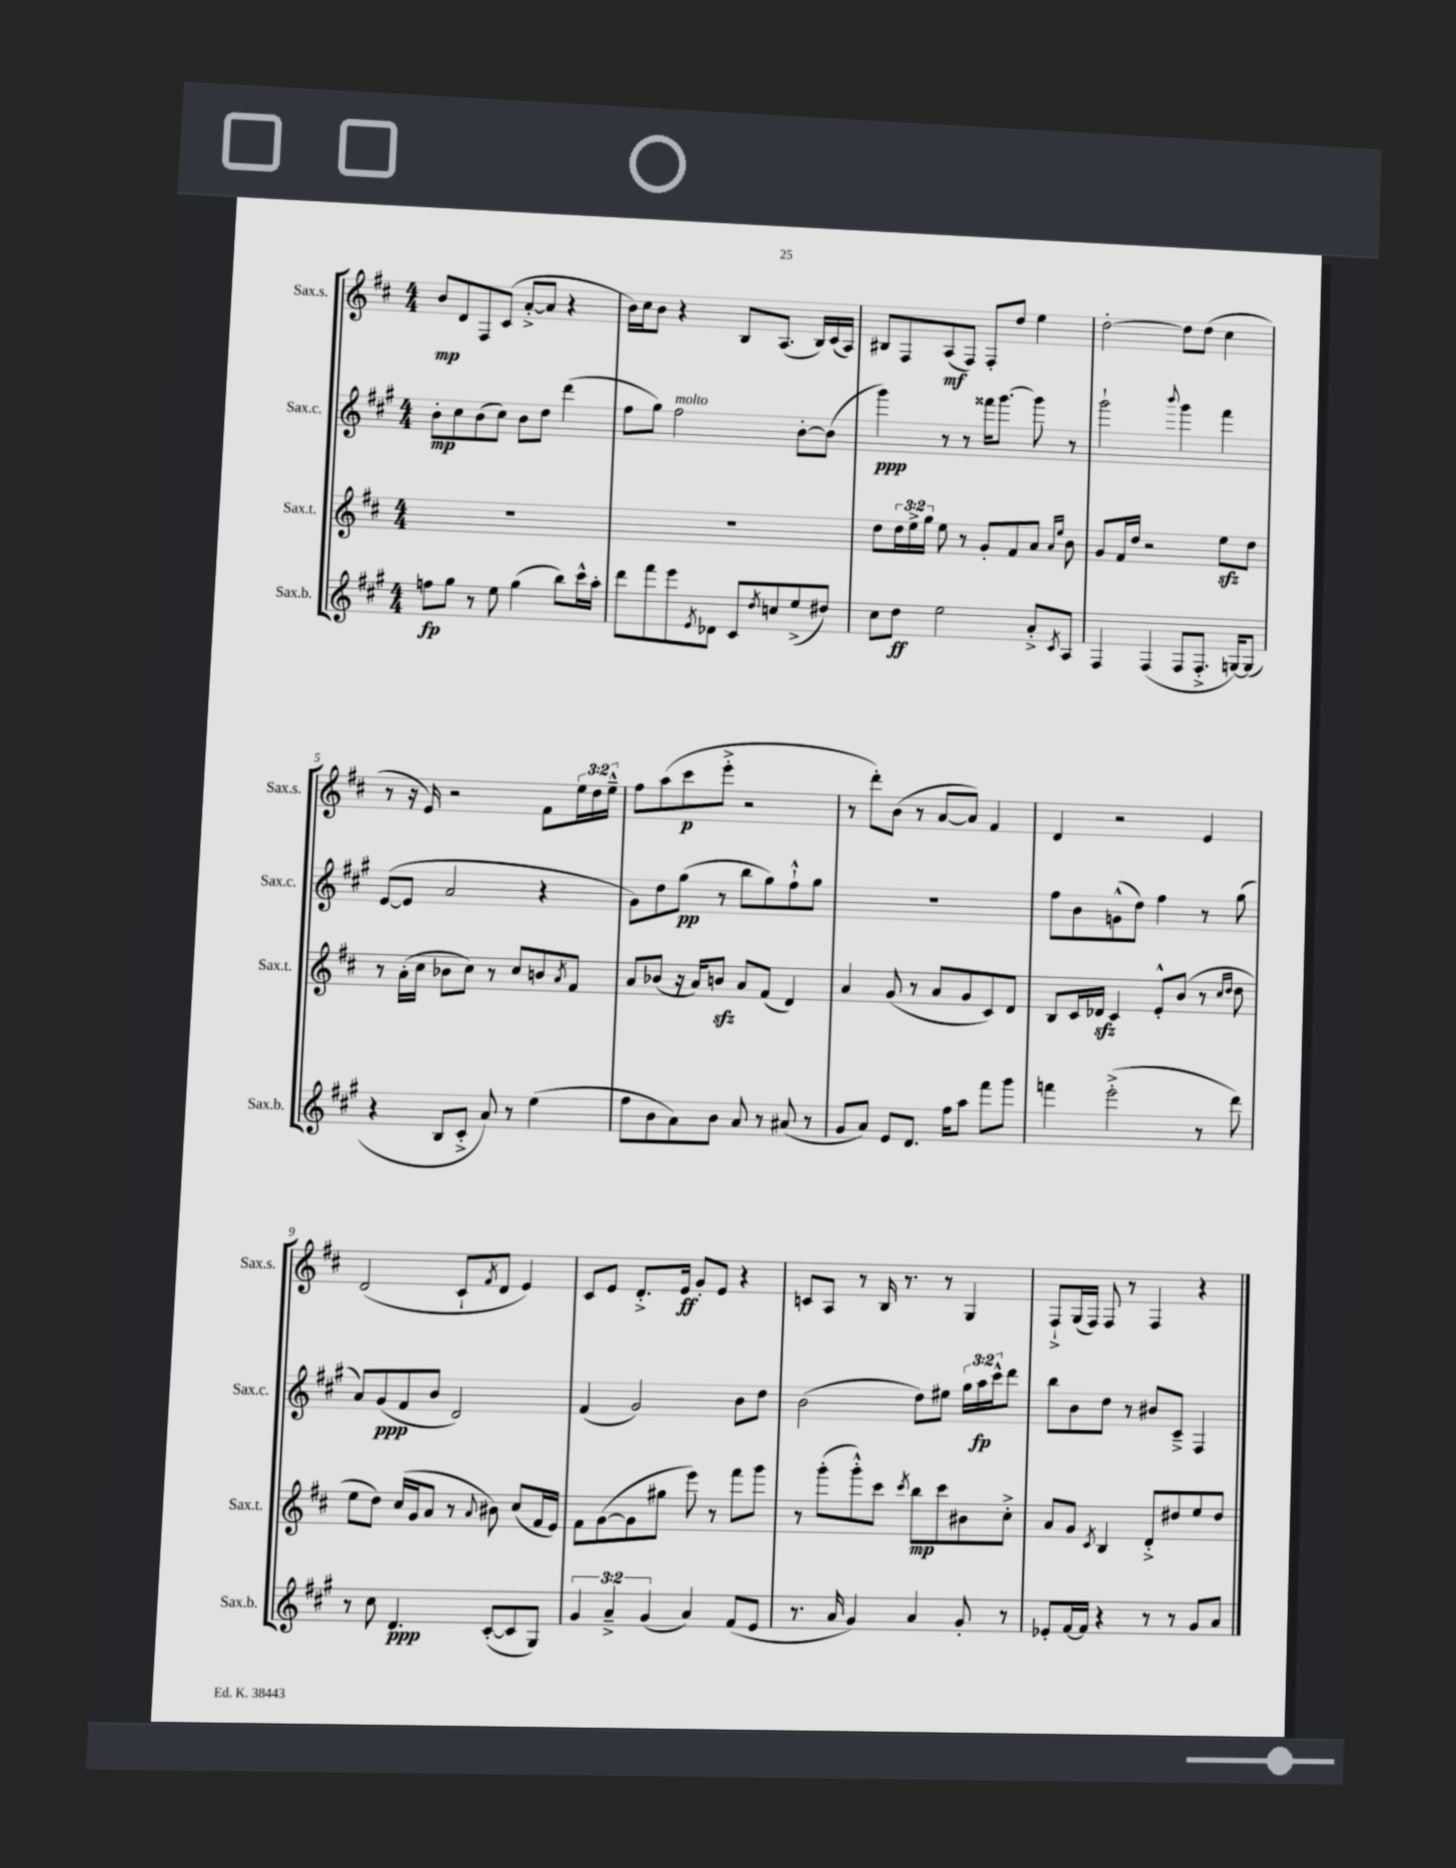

**kern	**dynam	**kern	**dynam	**kern	**dynam	**kern	**dynam
*part4	*part4	*part3	*part3	*part2	*part2	*part1	*part1
*staff4	*staff4	*staff3	*staff3	*staff2	*staff2	*staff1	*staff1
*I"Sax.b.	*	*I"Sax.t.	*	*I"Sax.c.	*	*I"Sax.s.	*
*I'Sax.b.	*	*I'Sax.t.	*	*I'Sax.c.	*	*I'Sax.s.	*
*clefG2	*	*clefG2	*	*clefG2	*	*clefG2	*
*k[f#c#g#]	*	*k[f#c#]	*	*k[f#c#g#]	*	*k[f#c#]	*
*M4/4	*	*M4/4	*	*M4/4	*	*M4/4	*
=1	=1	=1	=1	=1	=1	=1	=1
8ffn\L	fp	1r	.	8b'\L	mp	8b/L	mp
8gg#\J	.	.	.	8cc#\	.	8d/	.
8r	.	.	.	(8b\	.	8F#/	.
8ee\	.	.	.	8cc#\J)	.	(8c#/J	.
(4gg#\	.	.	.	8b\L	.	[8a'^/L	.
.	.	.	.	8dd\J	.	8a/J]	.
8bb\L)	.	.	.	(4ddd\	.	4r	.
16ccc#^^\L	.	.	.	.	.	.	.
16aa'\JJ	.	.	.	.	.	.	.
=2	=2	=2	=2	=2	=2	=2	=2
8ddd\L	.	1r	.	8ff#\L	.	16b\LL)	.
.	.	.	.	.	.	16cc#\J	.
8fff#\	.	.	.	8gg#\J)	.	8b\J	.
!	!	!	!	!LO:TX:a:i:t=molto	!	!	!
8eee\	.	.	.	2ff#\	.	4r	.
8qe/	.	.	.	.	.	.	.
8d-X\J	.	.	.	.	.	.	.
8c#/L	.	.	.	.	.	8B/L	.
8qdd/	.	.	.	.	.	.	.
8ccn/	.	.	.	.	.	(8.A/J	.
(8ee^/	.	.	.	[8b'\L	.	.	.
.	.	.	.	.	.	16B/LL)	.
8dd#X/J)	.	.	.	(8b\J]	.	(16c#/	.
.	.	.	.	.	.	16A/JJ)	.
=3	=3	=3	=3	=3	=3	=3	=3
8cc#\L	.	8dd\L	.	4ggg#\)	ppp	8B#X/L	.
8dd\J	ff	24dd\L	.	.	.	8F#/	.
.	.	24ee^\	.	.	.	.	.
.	.	24gg\JJ	.	.	.	.	.
2ee\	.	8ee\	.	8r	.	(8A/	mf
.	.	8r	.	8r	.	8F#/J)	.
.	.	8g'/L	.	16fff##X\KL	.	8F#'/L	.
.	.	.	.	[8.ggg#\J	.	.	.
.	.	8f#/	.	.	.	8dd/J	.
8a'^/L	.	8a/J	.	8ggg#\]	.	4ee\	.
.	.	16qqa/LL	.	.	.	.	.
8qc#/	.	16qqee/JJ	.	.	.	.	.
8A/J	.	8b\	.	8r	.	.	.
=4	=4	=4	=4	=4	=4	=4	=4
4F#/	.	8g/L	.	2ggg#`\	.	[2dd'\	.
.	.	16f#/L	.	.	.	.	.
.	.	16dd/JJ	.	.	.	.	.
(4F#/	.	2r	.	.	.	.	.
.	.	.	.	8qqbbb/	.	.	.
8F#/L	.	.	.	4ggg#\	.	8dd\L]	.
8.F#'^/J	.	.	.	.	.	(8dd\J	.
.	.	8eezz\L	.	4fff#\	.	4cc#\	.
[16Gn/KL)	.	.	.	.	.	.	.
(8G/J]	.	8dd\J	.	.	.	.	.
!!LO:LB:g=z
=5	=5	=5	=5	=5	=5	=5	=5
4r	.	8r	.	([8e/L	.	8r	.
.	.	(16a'\LL	.	8e/J]	.	16r	.
.	.	16cc#\JJ	.	.	.	16e/)	.
8B/L	.	8b-X\L	.	2a/	.	2r	.
8c#'^/J	.	8cc#\J)	.	.	.	.	.
8a/)	.	8r	.	.	.	.	.
8r	.	8cc#/L	.	.	.	.	.
(4ee\	.	8bn/	.	4r	.	8f#\L	.
.	.	8qa/	.	.	.	.	.
.	.	8f#/J	.	.	.	24ee\L	.
.	.	.	.	.	.	24dd\	.
.	.	.	.	.	.	24ee~^^\JJ	.
=6	=6	=6	=6	=6	=6	=6	=6
8ff#\L	.	8a/L	.	8g#\L)	.	8ff#\L	.
8b\	.	(8b-X/J	.	8dd\	.	(8aa\	.
8a\)	.	16r	.	(8gg#\J	pp	8ccc#\	p
.	.	16a/KL)	.	.	.	.	.
8b\J	.	8bnzz/J	.	8r	.	8eee'^\J	.
8a/	.	8a/L	.	8bb\L	.	2r	.
8r	.	(8f#/J	.	8gg#\)	.	.	.
(8a#X/	.	4d/)	.	8ff#`^^\	.	.	.
8r	.	.	.	8gg#\J	.	.	.
=7	=7	=7	=7	=7	=7	=7	=7
8g#/L	.	4a/	.	1r	.	8r	.
8a/J)	.	.	.	.	.	8ddd'\L)	.
8e/L	.	(8g/	.	.	.	(8b\J	.
8.d/J	.	8r	.	.	.	8r	.
.	.	8a/L	.	.	.	[8a/L	.
16ff#\KL	.	.	.	.	.	.	.
8aa\J	.	8g/	.	.	.	8a/J])	.
8fff#\L	.	8c#/)	.	.	.	4f#/	.
8ggg#\J	.	8d/J	.	.	.	.	.
=8	=8	=8	=8	=8	=8	=8	=8
4fffn\	.	8B/L	.	8ff#\L	.	4d/	.
.	.	16c#/L	.	8b\	.	.	.
.	.	16d-Xzz/JJ	.	.	.	.	.
(2eee'^\	.	4c#/	.	(8gn^^\	.	2r	.
.	.	.	.	8dd\J)	.	.	.
.	.	8e'^^/L	.	4ff#\	.	.	.
.	.	(8b/J	.	.	.	.	.
8r	.	8r	.	8r	.	4e/	.
.	.	16qqcc#/LL	.	.	.	.	.
.	.	16qqdd/JJ	.	.	.	.	.
8ddd\)	.	8dd\	.	(8gg#\	.	.	.
!!LO:LB:g=z
=9	=9	=9	=9	=9	=9	=9	=9
8r	.	8ee\L	.	8a/L)	.	(2d/	.
8cc#\	.	8dd\J)	.	(8g#/	ppp	.	.
4.d/	ppp	(16cc#/LL	.	8f#/	.	.	.
.	.	16g/J	.	.	.	.	.
.	.	8a/J	.	8b/J	.	.	.
.	.	8r	.	2d/)	.	8c#`/L	.
.	.	8qqa/	.	.	.	8qf#/	.
([8c#'/L	.	8b#X\)	.	.	.	8d/J	.
8c#/]	.	(8cc#/L	.	.	.	4e/)	.
8G#/J)	.	16f#/L	.	.	.	.	.
.	.	16e/JJ)	.	.	.	.	.
=10	=10	=10	=10	=10	=10	=10	=10
6g#/	.	8f#\L	.	(4f#/	.	8c#/L	.
.	.	([8g\	.	.	.	8e/J	.
6a~^/	.	.	.	.	.	.	.
.	.	8g\]	.	2g#/)	.	8.d'^/L	.
(6g#/	.	.	.	.	.	.	.
.	.	8gg#X\J	.	.	.	.	.
.	.	.	.	.	.	16e/Jk	ff
4a/)	.	8eee\)	.	.	.	8g'/L	.
.	.	8r	.	.	.	8e/J	.
(8f#/L	.	8fff#\L	.	8b\L	.	4r	.
8e/J	.	8ggg\J	.	8dd\J	.	.	.
=11	=11	=11	=11	=11	=11	=11	=11
8.r	.	8r	.	(2b\	.	8cn/L	.
.	.	(8ggg'\L	.	.	.	8A/J	.
16a/	.	.	.	.	.	.	.
4g#/)	.	8ggg'^^\)	.	.	.	8r	.
.	.	8ccc#\J	.	.	.	16B/	.
.	.	.	.	.	.	8.r	.
.	.	8qccc#/	.	.	.	.	.
4a/	.	8bb\L	mp	8dd\L)	.	.	.
.	.	8ccc#\	.	8ee#X\J	.	8r	.
8g#'/	.	8b#X\	.	24gg#\LL	.	4G/	.
.	.	.	.	24aa\	fp	.	.
.	.	.	.	24ccc#^^\J	.	.	.
8r	.	8cc#'^\J	.	8ddd\J	.	.	.
=12	=12	=12	=12	=12	=12	=12	=12
8e-X'/L	.	8a/L	.	8bb\L	.	8F#`^/L	.
[16f#/L	.	8g/J	.	8b\	.	(16G/L	.
16f#/JJ]	.	.	.	.	.	16F#/JJ)	.
.	.	8qc#/	.	.	.	.	.
4r	.	4B/	.	8dd\J	.	8F#/	.
.	.	.	.	8r	.	8r	.
8r	.	8d'^/L	.	8b#X/L	.	4F#/	.
8r	.	8dd#X/	.	8c#~^/J	.	.	.
8g#/L	.	8ee/	.	4F#/	.	4r	.
8a/J	.	8dd#/J	.	.	.	.	.
==	==	==	==	==	==	==	==
*-	*-	*-	*-	*-	*-	*-	*-
